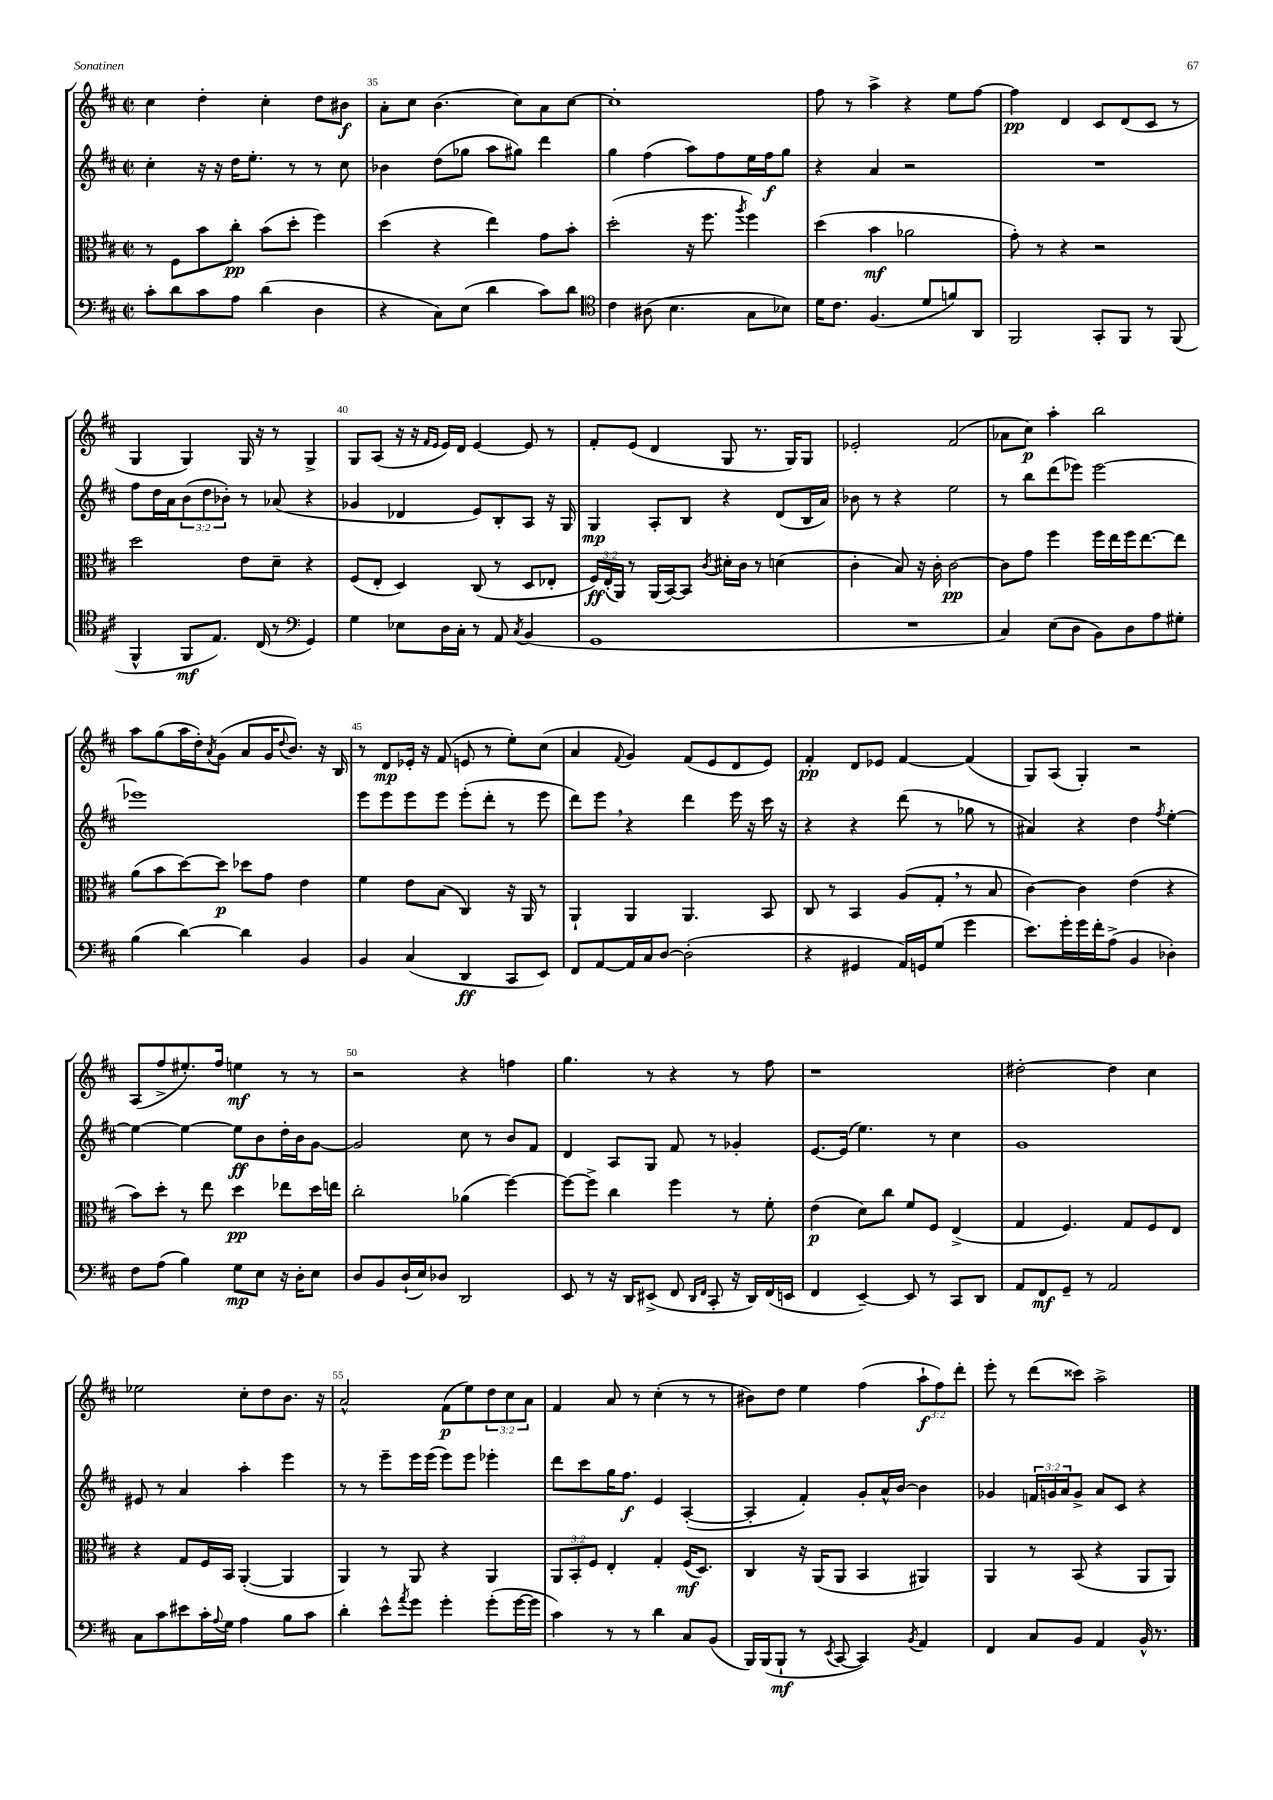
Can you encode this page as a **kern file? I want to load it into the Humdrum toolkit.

**kern	**kern	**kern	**kern
*staff4	*staff3	*staff2	*staff1
*clefF4	*clefC3	*clefG2	*clefG2
*k[f#c#]	*k[f#c#]	*k[f#c#]	*k[f#c#]
*M2/2	*M2/2	*M2/2	*M2/2
*met(c|)	*met(c|)	*met(c|)	*met(c|)
8c#'	8r	4cc#'	4cc#
8d	8F#	.	.
8c#	8b	16r	4dd'
.	.	16r	.
8A	8cc#'	16dd	.
.	.	8.ee'	.
(4d	(8b	.	4cc#'
.	8dd'	8r	.
4D	4ff#)	8r	8dd
.	.	8cc#	8b#
=	=	=	=
4r	(4dd	4b-	8a'
.	.	.	8cc#
8C#)	4r	(8dd	(4.b
(8E	.	8gg-	.
4d	4ee)	8aa	.
.	.	8gg#)	8cc#)
8c#)	8g	4ddd	8a
8d	8b'	.	[8cc#
=	=	=	=
*clefC4	*	*	*
4c#	(2dd'	4gg	1cc#']
(8A#	.	(4ff#	.
4.B	.	.	.
.	16r	8aa)	.
.	8.ff#	.	.
.	.	8ff#	.
.	8qaa	.	.
8G	4ff#)	16ee	.
.	.	16ff#	.
8B-)	.	8gg	.
=	=	=	=
16d	(4dd	4r	8ff#
8.c#	.	.	.
.	.	.	8r
(4.F#	4b	4a	4aa^
.	2a-	2r	4r
8d	.	.	.
8f)	.	.	8ee
8AA	.	.	[8ff#
=	=	=	=
2FF#	8g')	1r	4ff#]
.	8r	.	.
.	4r	.	4d
8GG'	2r	.	8c#
8FF#	.	.	(8d
8r	.	.	8c#
(8FF#	.	.	8r
=	=	=	=
4FF#^^	2dd	8ff#	4G
.	.	16dd	.
.	.	16a	.
8FF#	.	(12b	4G)
.	.	12dd	.
8.E)	.	.	.
.	.	12b-')	.
.	8e	8r	16G
(16C#	.	.	16r
8r	8d~	(8a-	8r
*clefF4	*	*	*
4GG)	4r	4r	4G^
=	=	=	=
4G	(8F#	4g-	8G
.	8E'	.	(8A
8E-	4D)	4d-	16r
.	.	.	16r
.	.	.	16qqf#
.	.	.	16qqe
16D	.	.	16e)
16C#'	.	.	16d
8r	(8C#	8e)	[4e
8AA	8r	8B'	.
8qC#	.	.	.
(4BB	8D	8A	8e]
.	8E-'	16r	8r
.	.	16G	.
=	=	=	=
1GG	24F#)	4G	8f#'
.	(24E'	.	.
.	24AA)	.	.
.	8r	.	(8e
.	(16AA	8A'	4d
.	[16BB)	.	.
.	8BB]	8B	.
.	8qc#	.	.
.	16d#'	4r	8G
.	16c#	.	.
.	8r	.	8.r
.	(4d	(8d	.
.	.	.	16G)
.	.	16B	8G
.	.	16a)	.
=	=	=	=
1r	4c#'	8b-	2e-'
.	.	8r	.
.	8B)	4r	.
.	16r	.	.
.	16c#'	.	.
.	[2c#	2ee	(2f#
=	=	=	=
4C#)	8c#]	8r	8a-
.	8g	8bb	8cc#)
(8E	4ff#	(8ddd	4aa'
8D	.	8eee-)	.
8BB)	16ff#	[2eee-	2bb
.	16ee	.	.
8D	16ff#	.	.
.	[8.ee	.	.
8A	.	.	.
8G#'	8ee]	.	.
=	=	=	=
(4B	(8a	1eee-]	8aa
.	8b	.	(8gg
[4d)	[8dd)	.	16aa
.	.	.	16dd')
.	.	.	8qa
.	8dd]	.	(8g
4d]	8dd-	.	8a
.	8g	.	16g
.	.	.	8qqdd
.	.	.	8.b)
4BB	4e	.	.
.	.	.	16r
.	.	.	16B
=	=	=	=
4BB	4f#	8eee	8r
.	.	8eee	8d
(4C#	8e	8eee	16e-'
.	.	.	16r
.	(8B	8eee	(8f#
4DD	4C#)	(8eee'	8e
.	.	8ddd'	8r
8CC#	16r	8r	8ee')
.	16AA	.	.
8EE)	8r	8eee	(8cc#
=	=	=	=
8FF#	4AA`	8ddd)	4a
[8AA	.	8eee	.
.	.	.	8qqf#
16AA]	4AA	4r	4g)
16C#	.	.	.
[8D	.	.	.
(2D']	4.AA	4ddd	(8f#
.	.	.	8e
.	.	16eee	8d
.	.	16r	.
.	8BB	16ccc#	8e)
.	.	16r	.
=	=	=	=
4r	8C#	4r	4f#'
.	8r	.	.
4GG#	4BB	4r	8d
.	.	.	8e-
16AA)	(8A	(8ddd	[4f#
16GG	.	.	.
(8G	8G'	8r	.
4g	8r	8gg-	(4f#]
.	8B	8r	.
=	=	=	=
8.e)	[4c#)	4a#)	8G)
.	.	.	(8A
16g'	.	.	.
16g	4c#]	4r	4G')
16f#'	.	.	.
(8A^	.	.	.
4BB	(4e	4dd	2r
.	.	8qff#	.
4D-')	4r	[4ee'	.
=	=	=	=
8F#	8b)	4ee_	(8A
(8A	8dd'	.	8ff#^
4B)	8r	4ee_	8.ee#')
.	8ee	.	.
.	.	.	16ff#
8G	4dd	8ee]	4ee
8E	.	8b	.
16r	8ee-	16dd'	8r
16D'	.	16b	.
8E	16dd	[8g	8r
.	16ee	.	.
=	=	=	=
8D	2cc#'	2g]	2r
8BB	.	.	.
(16D`	.	.	.
16E)	.	.	.
8D-	.	.	.
2DD	(4a-	8cc#	4r
.	.	8r	.
.	[4ff#)	8b	4ff
.	.	8f#	.
=	=	=	=
8EE	8ff#_	4d	4.gg
8r	8ff#^]	.	.
16r	4cc#	8A	.
16DD	.	.	.
(8EE#^	.	8G	8r
8FF#	4ff#	8f#	4r
16qqDD	.	.	.
16qqFF#	.	.	.
8CC#'	.	8r	.
16r	8r	4g-'	8r
16DD)	.	.	.
(16FF#	8f#'	.	8ff#
16EE	.	.	.
=	=	=	=
4FF#	(4e	[8.e	1r
.	.	(16e]	.
[4EE~)	8d)	4.ee)	.
.	8cc#	.	.
8EE]	8f#	.	.
8r	8F#	8r	.
8CC#	(4E^	4cc#	.
8DD	.	.	.
=	=	=	=
8AA	4G	1g	[2dd#'
8FF#	.	.	.
8GG~	4.F#)	.	.
8r	.	.	.
2AA	.	.	4dd#]
.	8G	.	.
.	8F#	.	4cc#
.	8E	.	.
=	=	=	=
8C#	4r	8e#	2ee-
8c#	.	8r	.
8e#	8G	4a	.
16c#'	16F#	.	.
8qqA	.	.	.
16G	16BB	.	.
4A	([4AA'	4aa'	8cc#'
.	.	.	8dd
8B	4AA]	4eee	8.b
8c#	.	.	.
.	.	.	16r
=	=	=	=
4d'	4AA)	8r	2a^^
.	.	8r	.
8e^^	8r	8eee~	.
8qa	.	.	.
8g	8AA	16eee	.
.	.	(16eee	.
4g'	4r	8eee)	(8f#
.	.	8eee	8ee)
(8g'	4AA	4eee-'	12dd
.	.	.	12cc#
[16g	.	.	.
.	.	.	12a
16g]	.	.	.
=	=	=	=
4c#)	12AA	8ddd	4f#
.	12BB'	.	.
.	.	8ccc#	.
.	12F#	.	.
8r	4E'	16gg	8a
.	.	8.ff#	.
8r	.	.	8r
4d	4G'	4e	(4cc#'
8C#	(16F#	([4A'	8r
.	8.D)	.	.
(8BB	.	.	8r
=	=	=	=
16BBB)	4C#	4A']	8b#)
(16BBB	.	.	.
8BBB`	.	.	8dd
8r	16r	4f#')	4ee
.	(16AA	.	.
8qEE	.	.	.
[8CC#	8AA	.	.
4CC#])	4BB	8g'	(4ff#
.	.	16a^^	.
.	.	[16b	.
8qBB	.	.	.
4AA	4AA#)	4b]	12aa`
.	.	.	12ff#)
.	.	.	12ddd'
=	=	=	=
4FF#	4AA	4g-	8eee'
.	.	.	8r
8C#	8r	24f	(8ddd
.	.	24g	.
.	.	24a	.
8BB	(8BB	8g^	8ccc##)
4AA	4r	8a	2aa^
.	.	8c#	.
16BB^^	8AA	4r	.
8.r	.	.	.
.	8AA)	.	.
==	==	==	==
*-	*-	*-	*-
